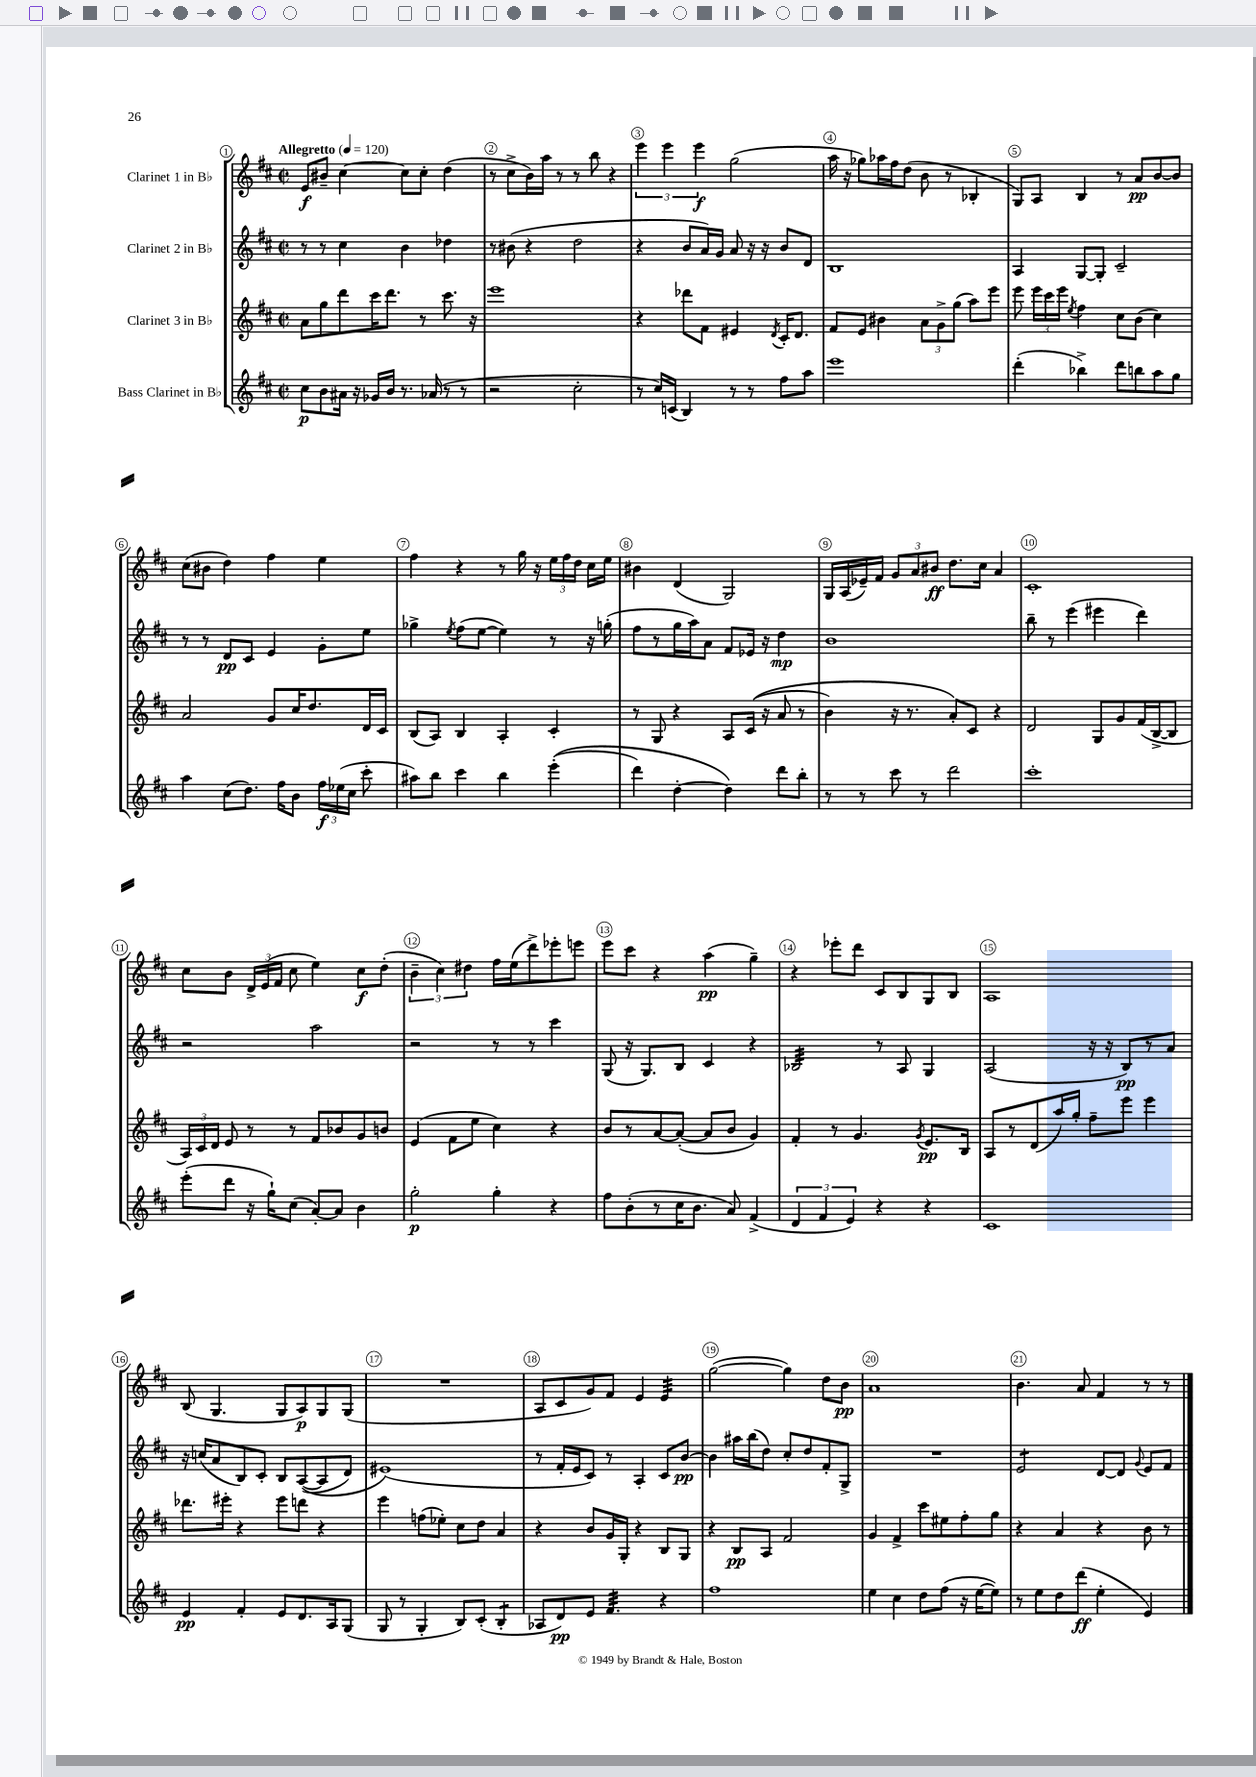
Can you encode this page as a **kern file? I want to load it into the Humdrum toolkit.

**kern	**kern	**kern	**kern
*staff4	*staff3	*staff2	*staff1
*clefG2	*clefG2	*clefG2	*clefG2
*k[f#c#]	*k[f#c#]	*k[f#c#]	*k[f#c#]
*M2/2	*M2/2	*M2/2	*M2/2
*met(c|)	*met(c|)	*met(c|)	*met(c|)
*MM120	*MM120	*MM120	*MM120
8cc#	8a	8r	8e
8b	8gg	8r	8b#~
16a#	8ddd	4cc#	[4cc#
16r	.	.	.
16g-	16ccc#	.	.
16b	8.ddd	.	.
8.r	.	4b	8cc#]
.	8r	.	8cc#'
(16a-	.	.	.
8r	8.ccc#	4dd-	(4dd
8r	.	.	.
.	16r	.	.
=	=	=	=
2r	1eee	8r	8r
.	.	(8b#	8cc#^
.	.	4r	16b)
.	.	.	16aa
.	.	.	8r
2cc#'	.	2dd	8r
.	.	.	8bb
.	.	.	4r
=	=	=	=
8r	4r	4r	6eee
16cc#)	.	.	.
.	.	.	6eee
(16c	.	.	.
4B)	8ddd-	8b	.
.	.	.	6eee
.	8f#	16a)	.
.	.	16g	.
8r	4e#	8a	(2gg
8r	.	16r	.
.	.	16r	.
.	8qd	.	.
8ff#	16c#'	8b	.
.	8.d	.	.
8aa	.	8d	.
=	=	=	=
1eee	8f#	1B	16aa
.	.	.	16r
.	8e	.	8gg-)
.	4b#	.	16aa-
.	.	.	16ff#
.	.	.	(8dd
.	12a	.	8b
.	12g^	.	.
.	.	.	8r
.	(12gg	.	.
.	8aa)	.	4B-'
.	8eee	.	.
=	=	=	=
(4ddd'	8eee	4A	8G)
.	24eee	.	8A
.	24ccc#	.	.
.	24eee	.	.
.	8qee	.	.
4bb-^)	4ff#	[8G	4B
.	.	8G']	.
8ddd	8cc#	2c#~	8r
8bb	(8b	.	8a
8aa	4cc#)	.	[8b
8gg	.	.	8b]
=	=	=	=
4aa	2a	8r	(8cc#
.	.	8r	8b#
(8cc#	.	8d	4dd)
8.dd)	.	8c#	.
.	8g	4e	4ff#
16ff#	.	.	.
8b	16cc#	.	.
.	8.dd	.	.
24ff#	.	8g'	4ee
(24ee-	.	.	.
24cc#	.	.	.
8ccc#'	16d	8ee	.
.	16c#	.	.
=	=	=	=
8aa#)	(8B	4gg-^	4ff#
8bb	8A)	.	.
.	.	8qee	.
4ccc#	4B	(8ff#	4r
.	.	[8ee	.
4bb	4A'	4ee])	8r
.	.	.	16gg
.	.	.	16r
&((4eee'	4c#'	8r	24ee
.	.	.	24ff#
.	.	.	24dd
.	.	16r	16cc#
.	.	(16gg'	16ee
=	=	=	=
4ddd)	8r	8ff#	4b#
.	8G	8r	.
[4dd'	4r	16gg	(4d
.	.	16aa)	.
.	.	8a	.
4dd]&)	8A	8f#	2G)
.	&((16c#	16e-	.
.	16r	16r	.
8ddd	8a	4dd	.
8bb'	8r	.	.
=	=	=	=
8r	4b)	1b	16G
.	.	.	(16A
8r	.	.	16e-~)
.	.	.	16f#
8ccc#	16r	.	12g
.	8.r	.	.
.	.	.	12a
8r	.	.	.
.	.	.	12b#
2ddd	8a'&)	.	8.dd
.	8c#	.	.
.	.	.	16cc#
.	4r	.	4a
=	=	=	=
1ccc#'	2d	8bb~	1c#'
.	.	8r	.
.	.	(4eee	.
.	8G	4eee#	.
.	8g	.	.
.	(16f#	4ddd)	.
.	[16B^	.	.
.	8B]	.	.
=	=	=	=
(8eee'	24A)	2r	8cc#
.	24c#	.	.
.	24d	.	.
8ddd	8e	.	8b
16r	8r	.	24d^
.	.	.	(24e
16gg`)	.	.	.
.	.	.	24f#
(8cc#	8r	.	8cc#
[8a')	8f#	2aa	4ee)
8a]	8b-	.	.
4b	8g	.	8cc#
.	8b	.	(8dd'
=	=	=	=
2gg'	(4e	2r	6b~
.	.	.	6cc#)
.	8f#	.	.
.	.	.	6dd#
.	8ee	.	.
4gg'	4cc#)	8r	16ff#
.	.	.	(16ee
.	.	8r	8ddd^)
4r	4r	4ccc#	8eee-'
.	.	.	8eee
=	=	=	=
8ff#	8b	(8G	8eee
(8b'	8r	16r	8ccc#
.	.	8.G)	.
8r	[8a	.	4r
16cc#	(8a'_	8B	.
8.b	.	.	.
.	8a]	4c#	(4aa
8a)	8b	.	.
(4f#^	4g)	4r	4gg~)
=	=	=	=
6d	4f#'	2B-	4r
6f#	.	.	.
.	8r	.	8eee-'
6e)	.	.	.
.	4.g	.	8ddd
4r	.	8r	8c#
.	.	8A	8B
.	8qg	.	.
4r	8.e	4G	8G
.	.	.	8B
.	16B	.	.
=	=	=	=
1c#	8A	(2A	1A
.	8r	.	.
.	(8d	.	.
.	16aa)	.	.
.	16gg'	.	.
.	8ff#~	16r	.
.	.	16r	.
.	8eee	8B)	.
.	4eee	8r	.
.	.	8a	.
=	=	=	=
4e	8.ddd-	16r	(8B
.	.	(16cc	.
.	.	8a	4.G
.	16eee#'	.	.
4f#'	4r	8B)	.
.	.	8c#'	.
8e	8eee#	8B	8G
8.d	8ddd	&(([8A	8A)
.	4r	8A]	8G
16A	.	.	.
(8G	.	8d)	(8G
=	=	=	=
8G	4eee	(1e#&)	1r
8r	.	.	.
4G'	(8ff	.	.
.	8ee-')	.	.
8B)	8cc#	.	.
(8c#'	8dd	.	.
4B'	4a	.	.
=	=	=	=
8A-	4r	8r	8A
8d)	.	16f#'	8c#
.	.	16e	.
8e	8b	8c#)	8g)
4.f#	16g	8r	8f#
.	16G'	.	.
.	4r	4A'	4e
4r	8B	8c#	4e
.	8G	[8b	.
=	=	=	=
1ff#	4r	4b]	([2gg
.	8B	16aa#	.
.	.	(16bb	.
.	8A	8dd)	.
.	2f#	8cc#'	4gg])
.	.	8dd	.
.	.	8f#'	8dd
.	.	8G^	8b
=	=	=	=
4ee	4g	1r	1a
4cc#	4f#^	.	.
8dd	8ccc#	.	.
(8ff#	8ee#	.	.
16r	8ff#'	.	.
[16ee	.	.	.
8ee])	8gg	.	.
=	=	=	=
8r	4r	2e	4.b
8ee	.	.	.
8dd	4a	.	.
(8ddd	.	.	8a
4ee'	4r	[8d	4f#
.	.	8d]	.
.	.	8qqg	.
4e)	8b	8e	8r
.	8r	8f#	8r
==	==	==	==
*-	*-	*-	*-
